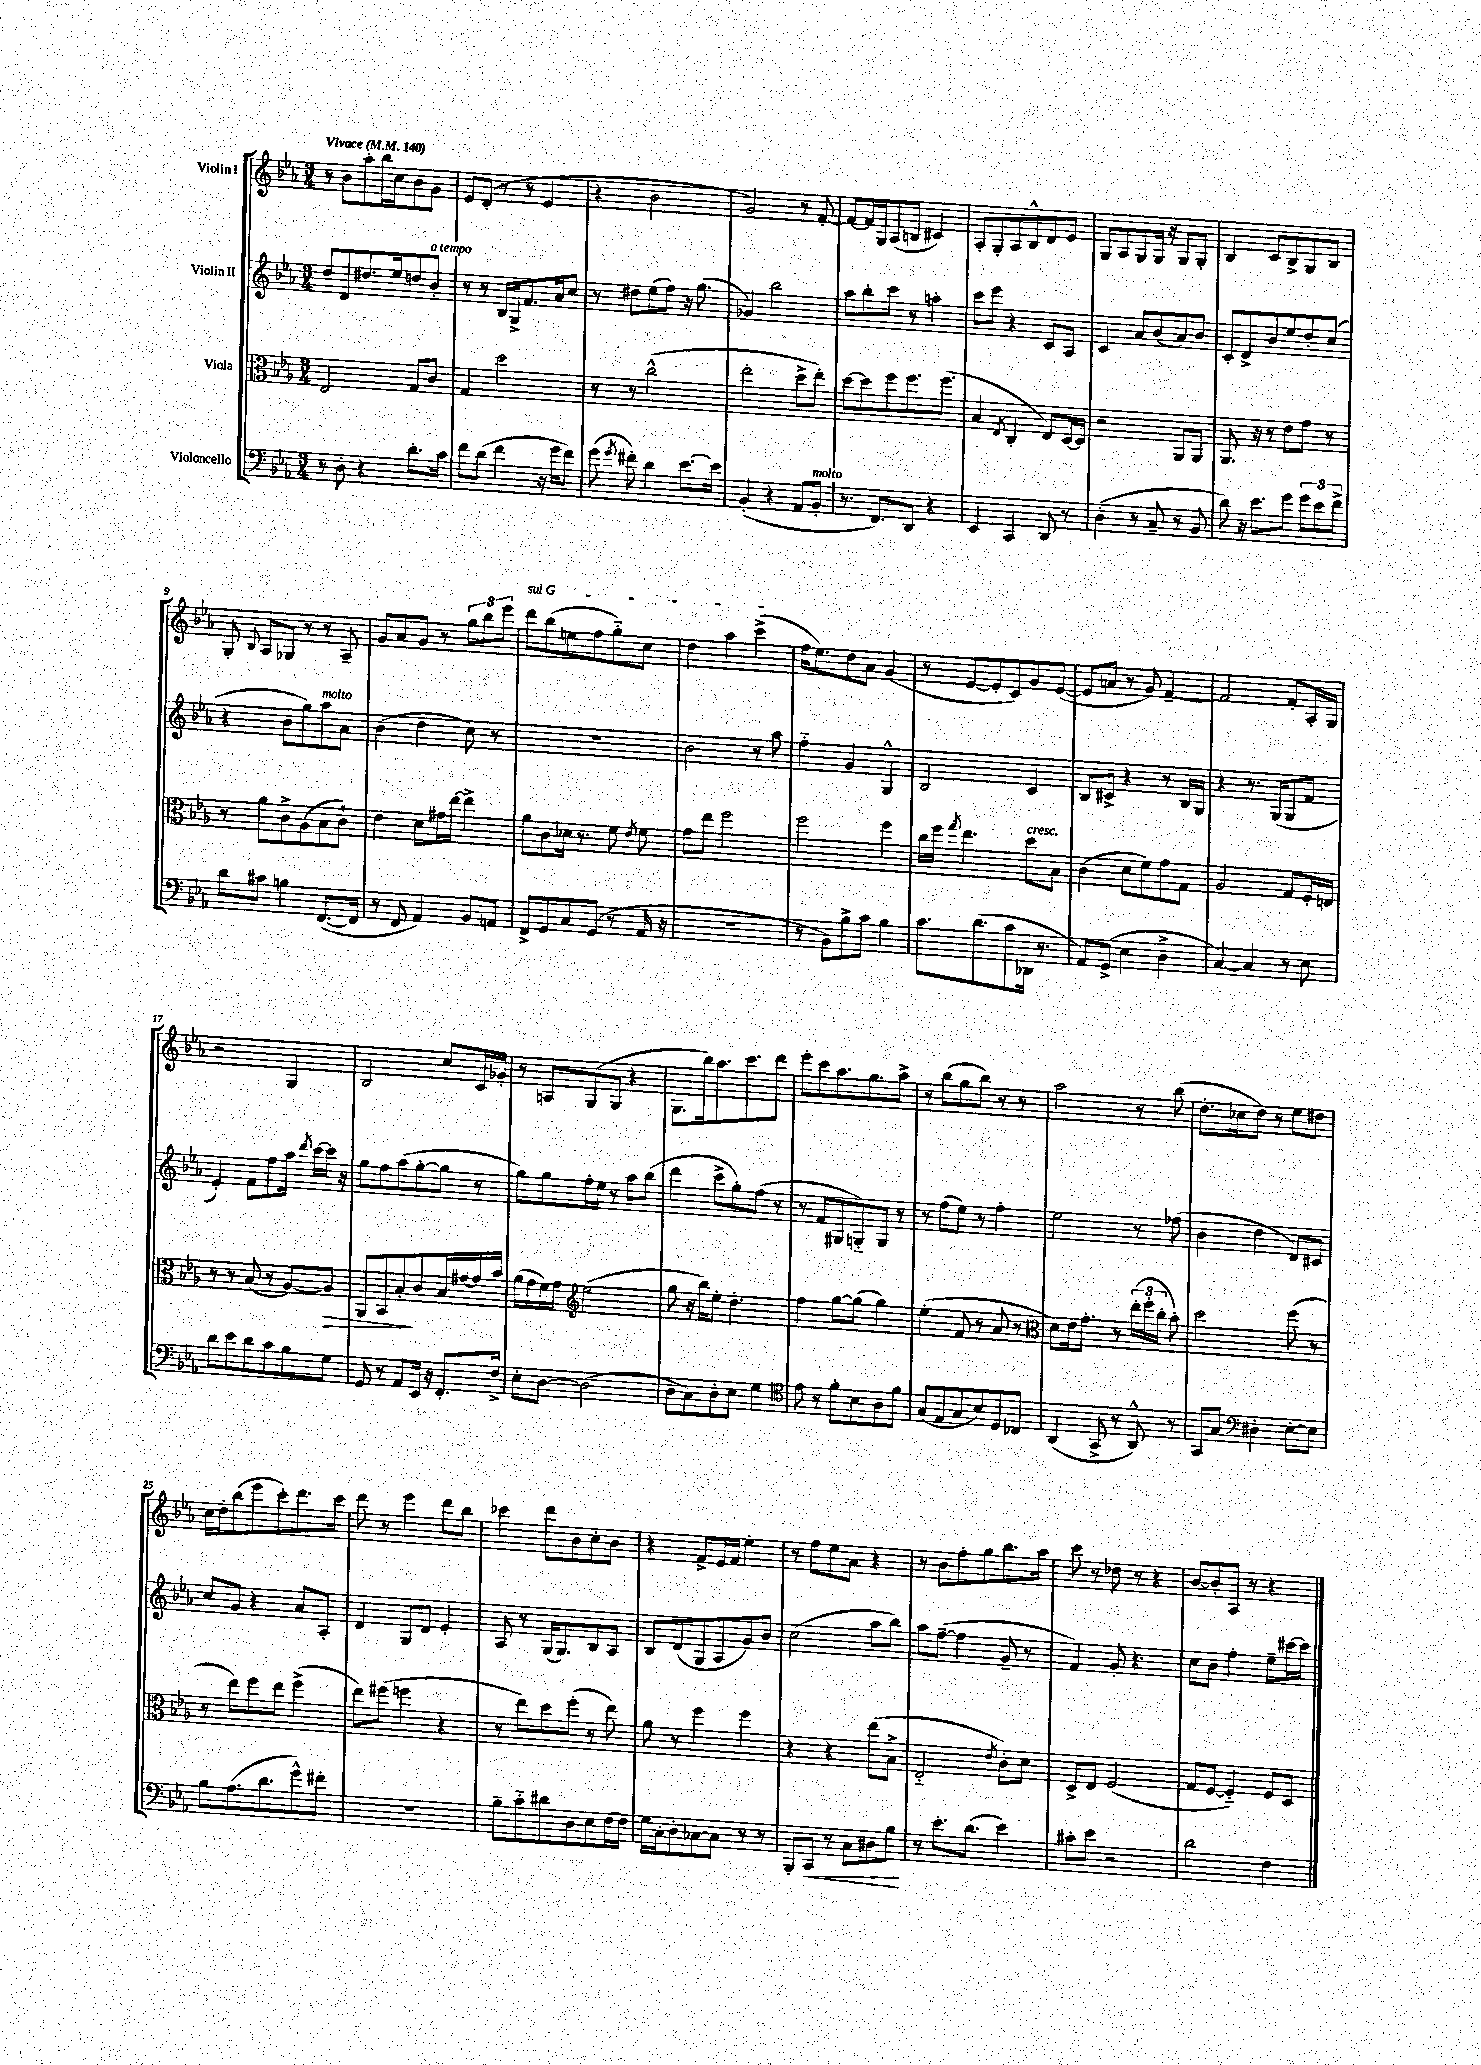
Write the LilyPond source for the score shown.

<<
\new StaffGroup <<
\new Staff = "s0" \with { instrumentName = "Violin I" } {
    \clef treble \key ees \major \numericTimeSignature \time 3/4 \tempo "Vivace" 4 = 140
    \autoBeamOff r8 bes'8[ aes''8-. bes''16 c''16 bes'8 g'8] |
    ees'8[ d'8]-.( r8 r8 ees'4 |
    r4 bes'2 |
    g'2) r8 f'8~-. |
    f'8[~ f'16 g16 aes8( b8] cis'4) |
    aes8[-. g8-. aes8 bes8-^ d'8 ees'8] |
    g8[ aes8 g8 g16] r16 g8[ g8]-. |
    bes4 c'8[ bes8-> g8 bes8] |
    g8-. \appoggiatura { bes8 } aes8[ ges8] r8 r8 aes8-- |
    g'8[ aes'8 g'8] r8 \tuplet 3/2 { g''8[ bes''8 ees'''8] } |
    \once \override TextSpanner.bound-details.left.text = \markup { \italic "sul G" } d'''8[\startTextSpan bes''8( e''8 f''8 g''8-_) c''8] |
    d''4 aes''4 c'''4->\stopTextSpan( |
    f''16[ ees''8.) d''8 aes'8] g'4( |
    r8 ees'8[~ ees'8-. c'8) g'8 ees'8]~( |
    ees'8[ a'8] r8 g'8) f'4~-- |
    f'2 f'8[-. aes16-. g16] |
    r2 g4 |
    bes2 c''8[ c'16 ges'16]-. |
    r8 a8[ g8( g8] r4 |
    g8.[ bes''16) aes''8. c'''8. d'''8] |
    ees'''8[-. c'''8 aes''8. g''8. aes''8]-> |
    r8 bes''8[( g''8 bes''8]) r8 r8 |
    aes''2 r8 bes''8( |
    d''8.[-. ces''16 d''8]) r8 ees''8[ dis''8] |
    c''16[ d''16-. bes''8( ees'''8 c'''8-.) d'''8. c'''16] |
    d'''8 r8 ees'''4 d'''8[ bes''8] |
    ces'''4 d'''8[ bes'8 c''8-. bes'8] |
    r4 f'8[-> ees'16 f'16] ees''4-. |
    r8 f''8[ ees''8 aes'8] r4 |
    r8 bes'8[ f''8-. g''8 bes''8. aes''16] |
    c'''8 r8 des''8 r8 r4 |
    bes'8[~ bes'8-. aes8] r8 r4 \bar "|." |
}
\new Staff = "s1" \with { instrumentName = "Violin II" } {
    \clef treble \key ees \major \numericTimeSignature \time 3/4
    \autoBeamOff d''8[ d'8 dis''8. ees''16 d''8 bes'8]-.^\markup { \italic "a tempo" } |
    r8 r8 bes16[ g16-> f'8. aes'16 c''8] |
    r8 dis''8[ ees''8( f''8]) r16 g''8.( |
    ges'4) bes''2 |
    aes''8[ bes''8-. c'''8] r8 a''4-. |
    c'''8[ ees'''8] r4 c'8[ aes8] |
    c'4 aes'8[ bes'8( aes'8) bes'8] |
    c'8[-. d'8-> bes'8 ees''8 d''8-. c''8]( |
    r4 bes'8[ g''8) aes''8^\markup { \italic "molto" } aes'8] |
    bes'4( d''4 c''8) r8 |
    R2. |
    bes'2 r8 aes''8 |
    f''4-_ g'4 g4-^ |
    bes2 c'4 |
    bes8[ cis'8]-> r4 r8 bes16[ g16] |
    r4 r8. g16[( g8 f'8] |
    ees'4-.) f'8[ f''8 aes''16] \acciaccatura { d'''8 } c'''16[~ c'''16] r16 |
    g''8[ f''8 aes''8( g''8~-. g''8] r8 |
    g''8[) g''8 f''16-. ees''16] r8 aes''8[ bes''8]( |
    d'''4 c'''8[-> g''8-.) f''8]( r8 |
    r8 f'8[ gis8 g8-_) g8] r8 |
    r8 f''8[( ees''8]) r8 f''4-. |
    ees''2 r8 fes''8( |
    bes'4 d''4 d'8[) cis'8] |
    c''8[ g'8] r4 aes'8[ aes8]-. |
    d'4 g8[ d'8] ees'4-. |
    aes8 r8 g16[( g8.) bes8 aes8] |
    bes8[ d'8( g8 aes8 g'8) bes'8] |
    c''2( aes''8[ bes''8]) |
    aes''8[ f''8]~--( f''4 g'8-- r8 |
    f'4) g'8-. r4. |
    c''8[ bes'8] f''4-. ees''8[-- cis'''16~ cis'''16] \bar "|." |
}
\new Staff = "s2" \with { instrumentName = "Viola" } {
    \clef alto \key ees \major \numericTimeSignature \time 3/4
    \autoBeamOff ees2 g8[ c'8] |
    g4 d''2 |
    r8 r8 c''2-^( |
    ees''2-. d''8[-> ees''8]-.) |
    d''8[~ d''8 f''8 f''8. f''8.]( |
    bes4 \acciaccatura { ees8 } c4-. ees8[) d16~ d16] |
    r2 aes,8[ aes,8] |
    aes,8. r16 r8 ees'8[ g'8] r8 |
    r8 aes'8[ c'8-> aes8( bes8 c'8]-!) |
    ees'4 d'8[ gis'16 ees''16]~ ees''4-> |
    aes'8[ c'8 des'16] r8. f'8 \acciaccatura { ees'8 } f'8 |
    g'8[ ees''8] f''2 |
    f''2 f''4 |
    c''16[ f''16] \acciaccatura { g''8 } ees''4. d''8[^\markup { \italic "cresc." } bes8] |
    c'4( d'8[ f'8) g'8 g8] |
    aes2 g8[ f16-. e16] |
    r8 r8 bes8( r8 aes8[~) aes8]\> |
    aes,8[ bes,8 bes8-.\! c'8 bes16 gis'16~ gis'16 bes'16] |
    aes'16[( g'16 f'16) g'16] \clef treble ees''2( |
    g''8 r16 bes''16[) ees''8]-. d''4.-. |
    f''4 g''8[~ g''8]( g''4) |
    ees''4-.( f'8 r8 aes'8 r8 |
    \clef alto d'8[) ees'16 g'8.]-. r8 \tuplet 3/2 { ees''16[-.( f''16-. c''16]-. } bes'8-.) |
    d''2 f''8( r8 |
    r8 ees''8[) f''8 ees''8] f''4->( |
    ees''8[) fis''8]( f''4 r4 |
    r8 ees''8[) d''8 f''8]-.( r8 ees''8) |
    aes'8 r8 f''4 f''4 |
    r4 r4 ees''8[( bes8]-> |
    ees2-_ \acciaccatura { ees'8 } c'8[-.) d'8] |
    d8[-> ees8] f2( |
    g8[ f8]~ f4-_) f8[ d8] \bar "|." |
}
\new Staff = "s3" \with { instrumentName = "Violoncello" } {
    \clef bass \key ees \major \numericTimeSignature \time 3/4
    \autoBeamOff r8 d8-. r4 d'8.[-. c'16] |
    f'8[ d'8]( f'4 r16 g'16[ f'8]) |
    g'8( \acciaccatura { g'8 } fis'8-.) d'4 ees'8.[~ ees'16] |
    bes,4-.( r4 aes,8[ bes,8]-.^\markup { \italic "molto" } |
    r8. f,8.[) d,8] r4 |
    ees,4 c,4 d,8 r8 |
    d4-.( r8 c8-- r8 bes,8 |
    d'8) r16 ees'8.[ g'8] \tuplet 3/2 { g'8[ ees'8 f'8]-> } |
    d'8[ cis'8] b4 f,8.[~( f,16] |
    r8 f,8 aes,4) bes,8[ a,8] |
    f,8[-> g,8 c8 g,8]( r8 aes,16 r16 |
    R2. |
    r8 bes,8[) bes8-> c'8] bes4 |
    c'8.[ d'8.( c'8 des,16] r8. |
    aes,8[) g,8]->( ees4 d4-> |
    c4~) c4 r8 ees8 |
    d'8[ ees'8 d'8 c'8 bes8 g8] |
    g,8 r8 aes,8[ ees,16] r16 f,8.[-. f16]-> |
    ees8[-. d8]~ d2( |
    d8[ c8) d8-. ees8] g4 |
    \clef tenor ees'8 r8 f'8[-. bes8 aes8 f'8] |
    g8[( ees8 g8 bes8) d8 ces8] |
    aes,4( g,8-> r8 aes,8-^) r8 |
    g,8[ g8] \clef bass dis4-. ees8[~-. ees8] |
    bes8[ aes8.( d'8. g'8-^) fis'8]-. |
    R2. |
    bes8[-- c'8-_ dis'8 d8 ees8 f16~ f16] |
    g16[ c16-. d8-. ces8~ ces8] r8 r8 |
    bes,,8[-. c,8]\< r8 c8[ dis8 bes8]\! |
    r8 ees'8.[-. d'8.]( ees'4) |
    cis'8[-. ees'8] r2 |
    d'2 f4 \bar "|." |
}
>>
>>
